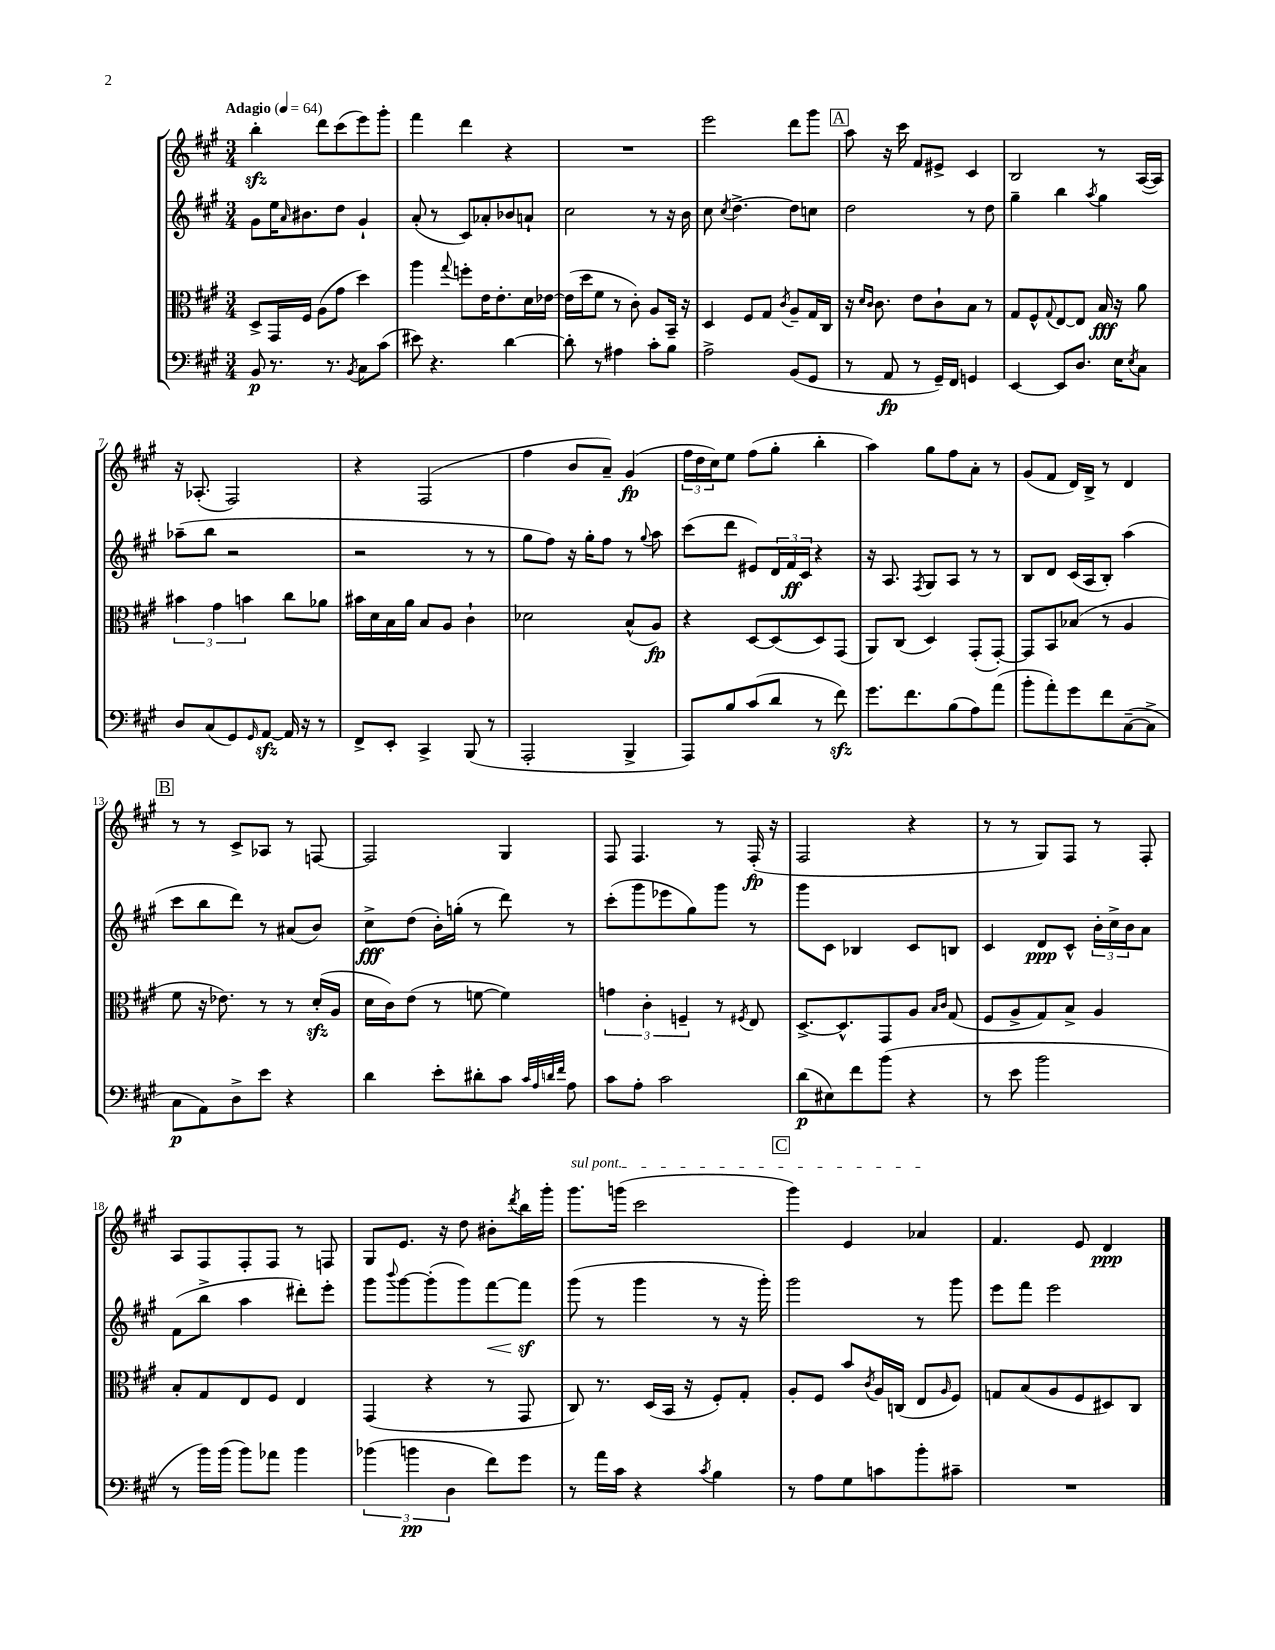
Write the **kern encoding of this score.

**kern	**kern	**kern	**kern
*staff4	*staff3	*staff2	*staff1
*clefF4	*clefC3	*clefG2	*clefG2
*k[f#c#g#]	*k[f#c#g#]	*k[f#c#g#]	*k[f#c#g#]
*M3/4	*M3/4	*M3/4	*M3/4
*MM64	*MM64	*MM64	*MM64
8BB/	8D^/L	8g#\L	4bb'\
8.r	16GG#/L	16ee\K	.
.	.	16qqa/	.
.	16F#/JJ	8.b#\	.
.	(8A\L	.	8ddd\L
8.r	.	.	.
.	8g#\J	8dd\J	(8ccc#\
8qBB/	.	.	.
8C#\L	4dd\)	4g#`/	8eee\)
(8c#\J	.	.	8ggg#'\J
=	=	=	=
8e#\)	4aa\	(8a'/	4fff#\
4.r	.	8r	.
.	8qqgg#/	.	.
.	8ff'\L	8c#/L)	4ddd\
.	16e\K	8a-'/	.
.	8.e'\	.	.
[4d\	.	8b-/	4r
.	16d\L	8a`/J	.
.	[16e-\JJ	.	.
=	=	=	=
8d'\]	(16e-\]LL	2cc#\	2.r
.	16dd\J	.	.
8r	8f#\J	.	.
4A#\	8r	.	.
.	8c#'\)	.	.
8c#'\L	8A/L	8r	.
8B\J	16BB~/Jk	16r	.
.	16r	16b\	.
=	=	=	=
2A^\	4D/	8cc#\	2eee\
.	.	8qcc#/	.
.	.	[4.dd^\	.
.	8F#/L	.	.
.	8G#/J	.	.
.	8qc#/	.	.
(8BB/L	8A~/L	8dd\]L	8ddd\L
8GG#/J	16G#/L	8cc\J	8ggg#\J
.	16C#/JJ	.	.
=	=	=	=
8r	16r	2dd\	8aa\
.	16qqd/LL	.	.
.	16qqc#/JJ	.	.
.	8.c#\	.	.
8AA/	.	.	16r
.	.	.	16ccc#\
8r	8e\L	.	8f#/L
16GG#~/LL)	8c#`\	.	8e#^/J
16FF#/JJ	.	.	.
4GG/	8B\J	8r	4c#/
.	8r	8dd\	.
=	=	=	=
[4EE/	8G#/L	4gg#~\	2B/
.	8F#^^/	.	.
.	8qqG#/	.	.
8EE/]L	[8E/	4bb\	.
8.D/J	8E/]J	.	.
.	.	8qaa/	.
.	16B/	4gg#\	8r
16E\LK	16r	.	.
8qE/	.	.	.
8C#\J	8a\	.	([16A/LL
.	.	.	16A/]JJ)
=	=	=	=
8D/L	6b#\	(8aa-~\L	16r
.	.	.	(8.A-'/
(8C#/	.	8bb\J	.
.	6g#\	.	.
8GG#/)	.	2r	2F#/)
.	6b\	.	.
16qqGG#/	.	.	.
[8AA/J	.	.	.
16AA/]	8cc#\L	.	.
16r	.	.	.
8r	8a-\J	.	.
=	=	=	=
8FF#^/L	16b#\LL	2r	4r
.	16d\	.	.
8EE'/J	16B\	.	.
.	16a\JJ	.	.
4CC#^/	8B/L	.	(2F#/
.	8A/J	.	.
(8BBB/	4c#`\	8r	.
8r	.	8r	.
=	=	=	=
2AAA'/	2d-\	8gg#\L	4ff#\
.	.	8ff#\J)	.
.	.	16r	8b/L
.	.	16gg#'\LK	.
.	.	8ff#\J	8a~/J)
4BBB^/	(8B^^/L	8r	(4g#/
.	.	8qqgg#/	.
.	8A/J)	8aa\	.
=	=	=	=
8AAA/L)	4r	(8ccc#\L	24ff#\LL
.	.	.	24dd\
.	.	.	24cc#\J)
8B/	.	8ddd\J	8ee\J
(8c#/	[8D/L	8e#/L)	(8ff#\L
8d/J	(8D/]	24d/L	8gg#'\J
.	.	24f#/	.
.	.	24c#/JJ	.
8r	8D/)	4r	4bb'\
8f#\)	(8GG#/J	.	.
=	=	=	=
8.g#\L	8AA/L)	16r	4aa\)
.	.	8.A/	.
.	(8C#/J	.	.
8.f#\	.	.	.
.	.	8qF#/	.
.	4D/)	8G#/L	8gg#\L
(8B\	.	8A/J	8ff#\
8A\)	(8GG#'/L	8r	8a'\J
(8a\J	[8GG#'/J)	8r	8r
=	=	=	=
8b'\L	8GG#/]L	8B/L	(8g#/L
8a'\)	8BB/	8d/J	8f#/J
8g#\	(8B-/J	(16c#/LL	16d/LL)
.	.	16A/J	16B^/JJ
8f#\	8r	8B'/J)	8r
([8C#~\	4A/	(4aa\	4d/
8C#^\]J	.	.	.
=	=	=	=
8C#\L	8f#\	8ccc#\L	8r
8AA\)	16r	8bb\	8r
.	8.e-\)	.	.
8D^\	.	8ddd\J)	8c#^/L
8e\J	8r	8r	8A-/J
4r	8r	(8a#/L	8r
.	(16d'/LL	8b/J)	[8F/
.	16A/JJ	.	.
=	=	=	=
4d\	16d\LL	8cc#^\L	2F/]
.	16c#\J)	.	.
.	(8e\J	(8dd\J	.
8e'\L	8r	16b'\LL)	.
.	.	(16gg'\JJ	.
8d#'\	[8f\	8r	.
8c#\J	4f\])	8ddd\)	4G#/
32qqc#/LLL	.	.	.
32qqA/	.	.	.
32qqd/	.	.	.
32qqf#/JJJ	.	.	.
8A\	.	8r	.
=	=	=	=
8c#\L	6g\	(8ccc#'\L	8F#/
8A'\J	.	8ggg#\	4.F#/
.	6c#'\	.	.
2c#\	.	8eee-\	.
.	6F~/	.	.
.	.	8gg#\)	.
.	8r	8ggg#\J	8r
.	8qF#/	.	.
.	8E/	8r	(16F#'/
.	.	.	16r
=	=	=	=
(8d\L	[8.D^/L	8ggg#\L	2F#/
8E#\)	.	8c#\J	.
.	8.D^^/]	.	.
8f#\	.	4B-/	.
(8b\J	8GG#/	.	.
4r	8A/J	8c#/L	4r
.	16qqB/LL	.	.
.	16qqc#/JJ	.	.
.	(8G#/	8B/J	.
=	=	=	=
8r	8F#/L	4c#/	8r
8e\	8A^/	.	8r
2b\	8G#/)	8d/L	8G#/L)
.	8B^/J	8c#^^/J	8F#/J
.	4A/	24b'\LL	8r
.	.	24cc#^\	.
.	.	24b\J	.
.	.	8a\J	8F#'/
=	=	=	=
8r	8B'/L	(8f#\L	8A/L
16b\LL)	8G#/	8bb^\J	8F#/
(16b\JJ	.	.	.
8b\L)	8E/	4aa\	8F#'/
8a-\J	8F#/J	.	8F#/J
4b\	4E/	8ddd#'\L)	8r
.	.	8eee'\J	8F/
=	=	=	=
(6b-\	(4GG#/	8ggg#\L	8G#/L
.	.	8qqbbb/	.
.	.	[8ggg#\	8.e/J
6b\	.	.	.
.	4r	(8ggg#'\]	.
.	.	.	16r
6D\	.	.	.
.	.	8ggg#\)	8dd\
8f#\L)	8r	[8fff#\	8b#'\L
.	.	.	8qddd/
8g#\J	8GG#/	8fff#\]J	16bb\L
.	.	.	16ggg#'\JJ
=	=	=	=
8r	8C#/)	(8ggg#\	8.ggg#\L
16a\LL	8.r	8r	.
16c#\JJ	.	.	(16ggg\Jk
4r	.	4ggg#\	2ccc#\
.	(16D/LL	.	.
.	16BB/JJ	.	.
.	16r	.	.
8qc#/	.	.	.
4B\	8F#'/L)	8r	.
.	8G#'/J	16r	.
.	.	16ggg#'\)	.
=	=	=	=
8r	8A'/L	2ggg#\	4ggg#\)
8A\L	8F#/J	.	.
8G#\	8b/L	.	4e/
.	8qc#/	.	.
8c\	16A/L	.	.
.	(16C/JJ	.	.
8b'\	8E/L	8r	4a-/
.	16qqA/	.	.
8c#~\J	8F#/J)	8ggg#\	.
=	=	=	=
2.r	8G/L	8eee\L	4.f#/
.	(8B/	8fff#\J	.
.	8A/	2eee\	.
.	8F#/	.	8e/
.	8D#/)	.	4d/
.	8C#/J	.	.
==	==	==	==
*-	*-	*-	*-
